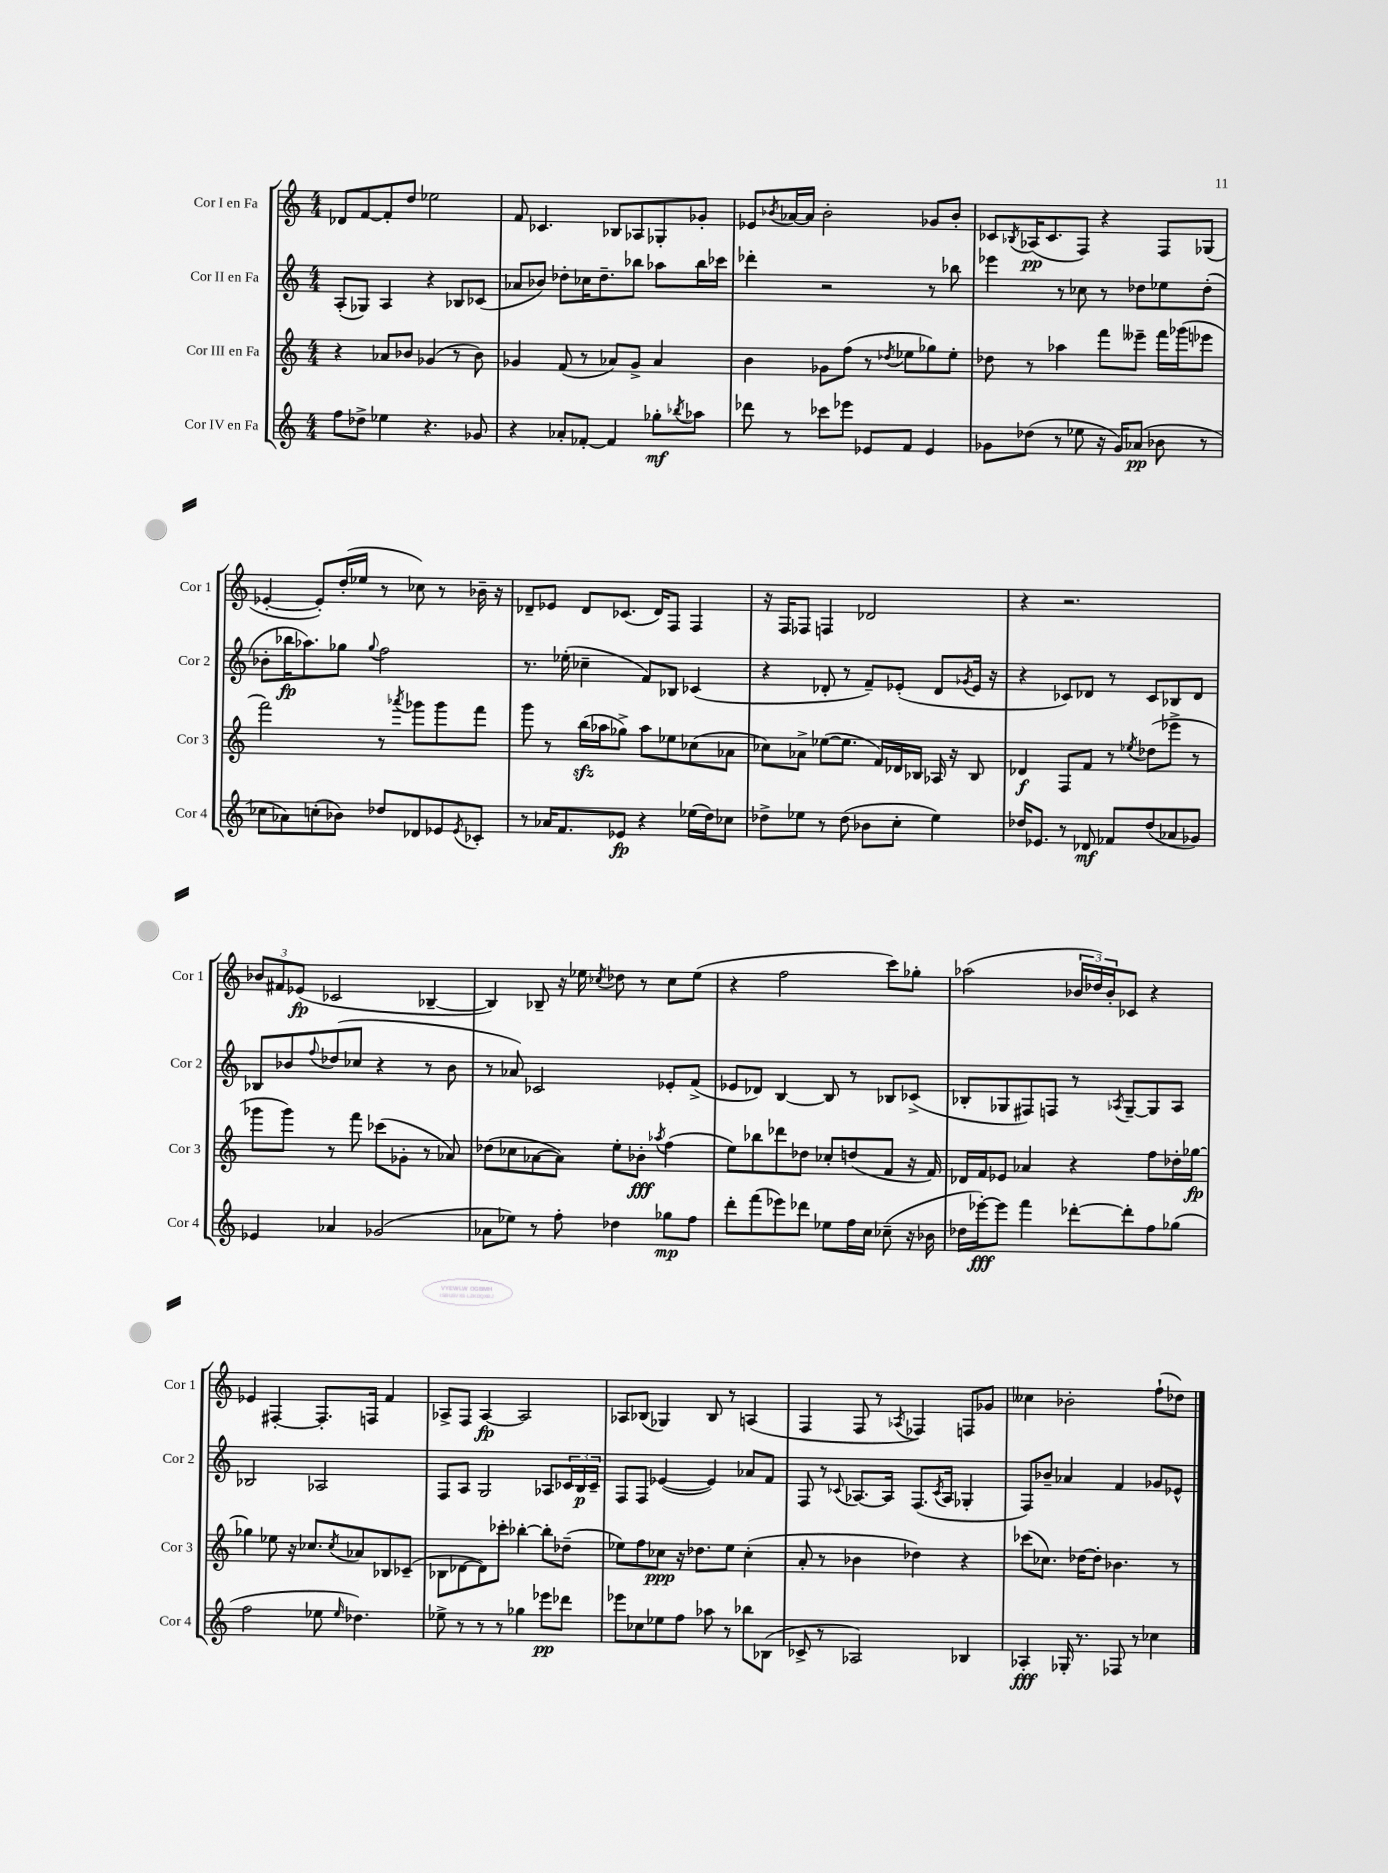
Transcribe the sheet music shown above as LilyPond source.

<<
\new StaffGroup <<
\new Staff = "s0" \with { instrumentName = "Cor I en Fa" shortInstrumentName = "Cor 1" } {
    \clef treble \key c \major \numericTimeSignature \time 4/4
    des'8 f'8~ f'8-. d''8 ees''2 |
    f'8 ces'4. bes8 aes8 ges8-. ges'8-. |
    ees'8 \acciaccatura { bes'8 } aes'16~ aes'16 bes'2-. ges'8 bes'8-. |
    ces'8 \acciaccatura { bes8 } aes16\pp( ces'8. f8) r4 f8 ges8( |
    ees'4~-. ees'8-.) d''16-.( ees''16 r8 ces''8) r8 bes'16-- r16 |
    des'8-- ees'8 des'8 ces'8.( des'16) f8 f4 |
    r16 f16 fes8 f4 des'2 |
    r4 r2. |
    \tuplet 3/2 { bes'8 fis'8 ees'8\fp( } ces'2 bes4~-- |
    bes4) bes8-- r16 ees''16 \acciaccatura { ces''8 } des''8 r8 ces''8 ees''8( |
    r4 f''2 c'''8) ges''8-. |
    aes''2( \tuplet 3/2 { bes'16 des''16) bes'16-. } ces'8 r4 |
    ees'4 fis4~-. fis8.-. f16 f'4 |
    aes8-> f8 aes4~\fp aes2 |
    aes8 bes8( ges4) bes8 r8 a4( |
    f4 f8 r8 \acciaccatura { aes8 } fes4) f8 ges'8 |
    ceses''4 bes'2-. f''8-!( des''8) \bar "|." |
}
\new Staff = "s1" \with { instrumentName = "Cor II en Fa" shortInstrumentName = "Cor 2" } {
    \clef treble \key c \major \numericTimeSignature \time 4/4
    a8-.( ges8) a4 r4 bes8 ces'8( |
    aes'8 bes'8) des''8-. ces''16 des''8.-- bes''8 aes''8 bes''16 ces'''16 |
    des'''4-. r2 r8 bes''8 |
    ees'''4 r8 ces''8 r8 des''8 ees''8 des''8-.( |
    bes'8-. bes''16\fp aes''8.) ges''8 \appoggiatura { ges''8 } f''2 |
    r8. ees''16-.( ces''4-- f'8) bes8 ces'4( |
    r4 des'8-. r8 f'8--) ees'8-.( des'8 \acciaccatura { ges'8 } ees'16 r16 |
    r4 ces'8) des'8 r8 ces'8 bes8 des'8 |
    bes8 bes'8 \appoggiatura { f''8 } des''8( ces''8 r4 r8 bes'8 |
    r8 aes'8) ces'2 ees'8-. f'8->( |
    ees'8 des'8) b4~ b8 r8 bes8 ces'8->( |
    bes8-. ges8 fis8) f8 r8 \acciaccatura { aes8 } ges8~-- ges8 aes8 |
    bes2 aes2 |
    f8 a8 g2 aes8 \tuplet 3/2 { ces'16 b16\p ces'16-- } |
    f8 f8 ees'4~( ees'4) aes'8 f'8 |
    f8 r8 \appoggiatura { ces'8 } aes8.~ aes16 f8.( \acciaccatura { ces'8 } aes16 ges4-. |
    f8) bes'8-- aes'4 f'4 ges'8 ees'8-^ \bar "|." |
}
\new Staff = "s2" \with { instrumentName = "Cor III en Fa" shortInstrumentName = "Cor 3" } {
    \clef treble \key c \major \numericTimeSignature \time 4/4
    r4 aes'8 bes'8 ges'4( r8 bes'8) |
    ges'4 f'8( r8 aes'8) ges'8-> aes'4 |
    b'4 ges'8 f''8( r8 \acciaccatura { des''8 } ees''8 ges''8) ees''8-. |
    des''8 r8 aes''4 f'''8 eeses'''8-- f'''16 ges'''16( ees'''8 |
    f'''2) r8 \acciaccatura { aes'''8 } ges'''8 ges'''8 f'''8 |
    g'''8 r8 b''16\sfz( aes''16 ges''8->) aes''8 ees''8 ces''8( aes'8 |
    ces''8) aes'8-> ees''8~( ees''8. f'16) des'16 bes16 aes16 r16 bes8 |
    des'4\f f8 f'8 r8 \acciaccatura { ees''8 } des''8( ees'''8-> r8 |
    ges'''8 ges'''8) r8 f'''8 ces'''8( ges'8-. r8 aes'8) |
    des''8( ces''8 aes'8~ aes'8) e''8-. bes'8-.\fff \acciaccatura { aes''8 } f''4( |
    e''8) bes''8 des'''8 des''8 ces''8-. d''8( f'8 r16 f'16) |
    des'16 f'16 ees'8 aes'4 r4 f''8 des''16-. ges''16~\fp |
    ges''4 ees''8 r16 ces''8. \acciaccatura { ces''8 } aes'8 bes8 ces'8--( |
    bes8 des'8~ des'8) ces'''8-. bes''4~-. bes''8-. des''8--( |
    ees''8) f''8 ces''8\ppp r16 des''8. ees''8 ces''4-.( |
    a'8-. r8 bes'4 des''4) r4 |
    ces'''8( ces''8.) des''16~ des''8-. bes'4. r8 \bar "|." |
}
\new Staff = "s3" \with { instrumentName = "Cor IV en Fa" shortInstrumentName = "Cor 4" } {
    \clef treble \key c \major \numericTimeSignature \time 4/4
    f''8 des''8-> ees''4 r4. ges'8 |
    r4 aes'8-. fes'8~-. fes'4 ges''8-.\mf \acciaccatura { bes''8 } aes''8 |
    des'''8 r8 ces'''8 ees'''8 ees'8 f'8 ees'4 |
    ges'8 des''8( r8 ees''8 r16 ges'16) aes'8\pp( bes'8 r8 |
    ces''8 aes'8) c''8-.( bes'8) des''8 des'8 ees'8 \acciaccatura { ees'8 } ces'8-. |
    r8 aes'16 f'8. ees'8\fp r4 ees''16( d''16) ces''8 |
    des''8-> ees''8 r8 des''8( bes'8 c''8-. ees''4) |
    des''16 ees'8. r8 des'8\mf fes'8 des''8( aes'8 ges'8) |
    ees'4 aes'4 ges'2( |
    aes'8 ees''8) r8 f''8-. des''4 ges''8\mp f''8 |
    d'''8-. f'''8( ees'''8) des'''8 ees''8 f''16 c''16 ces''8--( r16 bes'16 |
    des''16 ees'''16~-.\fff) ees'''8 f'''4 des'''8~-. des'''8-. f''8 ges''8( |
    f''2 ees''8 \grace { ees''16 } des''4.) |
    ees''8-> r8 r8 r8 ges''4 ees'''8\pp des'''8 |
    ees'''8 ces''8 ees''8 f''8 aes''8 r8 bes''8 bes8( |
    ces'8-> r8 aes2) bes4 |
    aes4-.\fff ges16-. r8. fes8 r8 ces''4 \bar "|." |
}
>>
>>
\layout { \context { \Score \remove "Bar_number_engraver" } }
